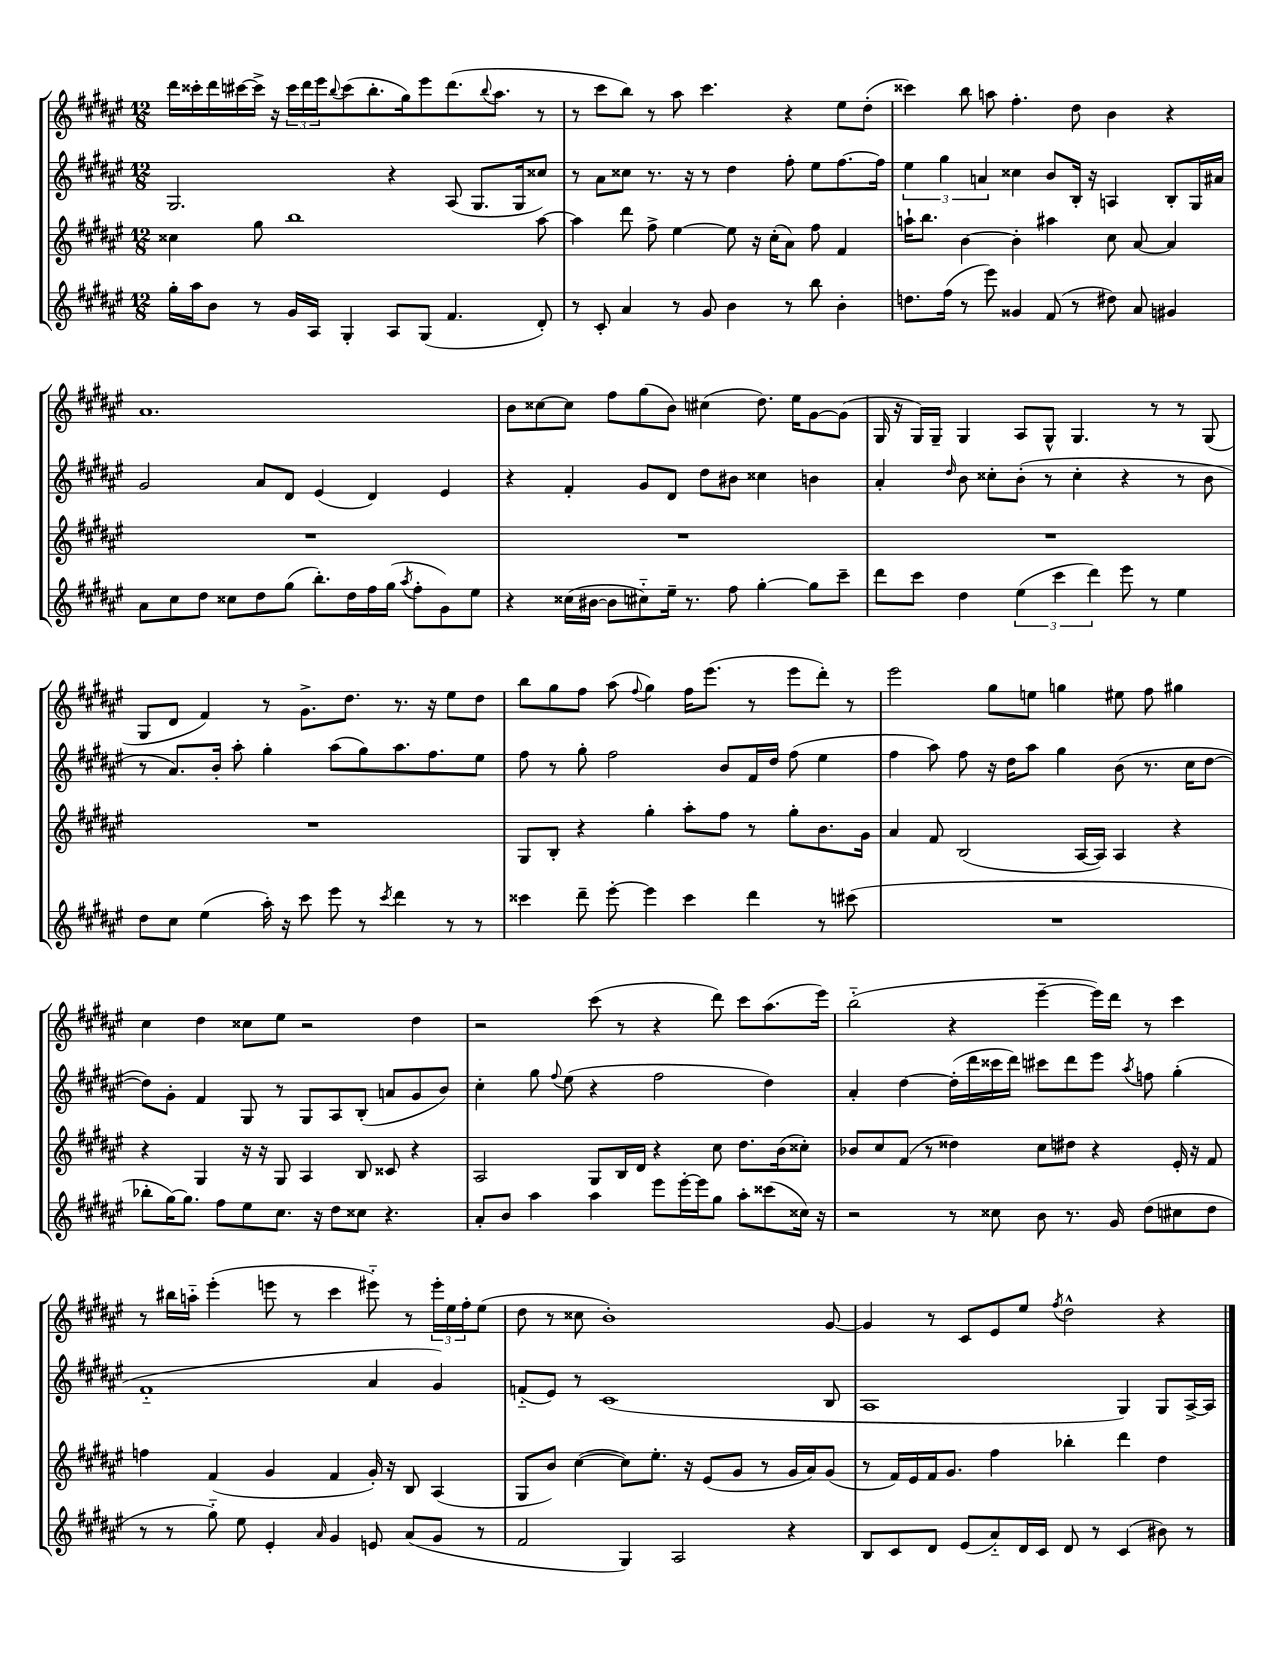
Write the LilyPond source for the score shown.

<<
\new StaffGroup <<
\new Staff = "s0" {
    \clef treble \key fis \major \numericTimeSignature \time 12/8
    dis'''16 cisis'''16-. dis'''16 cis'''16~ cis'''16-> r16 \tuplet 3/2 { cis'''16 dis'''16 eis'''16 } \appoggiatura { b''8 } cis'''8( b''8.-. gis''16) eis'''8 dis'''8.( \appoggiatura { b''8 } ais''8. r8 |
    r8 cis'''8 b''8) r8 ais''8 cis'''4. r4 eis''8 dis''8-.( |
    cisis'''4) b''8 a''8 fis''4.-. dis''8 b'4 r4 |
    ais'1. |
    b'8 cisis''8~ cisis''8 fis''8 gis''8( b'8) cis''4( dis''8.) eis''16 gis'8~ gis'8( |
    gis16 r16 gis16) gis16-- gis4 ais8 gis8-^ gis4. r8 r8 gis8( |
    gis8 dis'8 fis'4) r8 gis'8.-> dis''8. r8. r16 eis''8 dis''8 |
    b''8 gis''8 fis''8 ais''8( \appoggiatura { fis''8 } gis''4) fis''16 eis'''8.( r8 eis'''8 dis'''8-.) r8 |
    eis'''2 gis''8 e''8 g''4 eis''8 fis''8 gis''4 |
    cis''4 dis''4 cisis''8 eis''8 r2 dis''4 |
    r2 cis'''8( r8 r4 dis'''8) cis'''8 ais''8.( eis'''16) |
    b''2-_( r4 eis'''4~-- eis'''16) dis'''16 r8 cis'''4 |
    r8 bis''16 a''16-_ eis'''4-.( e'''8 r8 cis'''4 eis'''8-_) r8 \tuplet 3/2 { eis'''16-. eis''16 fis''16-. } eis''8( |
    dis''8 r8 cisis''8 b'1-.) gis'8~ |
    gis'4 r8 cis'8 eis'8 eis''8 \acciaccatura { fis''8 } dis''2-^ r4 \bar "|." |
}
\new Staff = "s1" {
    \clef treble \key fis \major \numericTimeSignature \time 12/8
    gis2. r4 ais8( gis8. gis16 cisis''8) |
    r8 ais'8 cisis''8 r8. r16 r8 dis''4 fis''8-. eis''8 fis''8.~ fis''16 |
    \tuplet 3/2 { eis''4 gis''4 a'4 } cisis''4 b'8 b16-. r16 a4 b8-. gis16 ais'16 |
    gis'2 ais'8 dis'8 eis'4( dis'4) eis'4 |
    r4 fis'4-. gis'8 dis'8 dis''8 bis'8 cisis''4 b'4 |
    ais'4-. \grace { dis''16 } b'8 cisis''8-. b'8-.( r8 cisis''4-. r4 r8 b'8 |
    r8 ais'8.) b'16-. ais''8-. gis''4-. ais''8( gis''8) ais''8. fis''8. eis''8 |
    fis''8 r8 gis''8-. fis''2 b'8 fis'16 dis''16 fis''8( eis''4 |
    fis''4 ais''8) fis''8 r16 dis''16 ais''8 gis''4 b'8( r8. cis''16 dis''8~ |
    dis''8) gis'8-. fis'4 gis8 r8 gis8 ais8 b8-.( a'8 gis'8 b'8) |
    cis''4-. gis''8 \appoggiatura { fis''8 } eis''8( r4 fis''2 dis''4) |
    ais'4-. dis''4~ dis''16-.( dis'''16 cisis'''16 dis'''16) cis'''8 dis'''8 eis'''8 \acciaccatura { ais''8 } f''8 gis''4-.( |
    fis'1-_ ais'4 gis'4) |
    f'8-_( eis'8) r8 cis'1( b8 |
    ais1 gis4) gis8 ais16~-> ais16 \bar "|." |
}
\new Staff = "s2" {
    \clef treble \key fis \major \numericTimeSignature \time 12/8
    cisis''4 gis''8 b''1 ais''8~ |
    ais''4 dis'''8 fis''8-> eis''4~ eis''8 r16 cis''16-.( ais'8) fis''8 fis'4 |
    a''16-! b''8. b'4~ b'4-. ais''4 cis''8 ais'8~ ais'4 |
    R1. |
    R1. |
    R1. |
    R1. |
    gis8 b8-. r4 gis''4-. ais''8-. fis''8 r8 gis''8-. b'8. gis'16 |
    ais'4 fis'8 b2( ais16~ ais16) ais4 r4 |
    r4 gis4 r16 r16 gis8 ais4 b8 cisis'8 r4 |
    ais2 gis8 b16 dis'16 r4 cis''8 dis''8. b'16( cisis''8-.) |
    bes'8 cis''8 fis'8( r8 disis''4) cis''8 dis''8 r4 eis'16-. r16 fis'8 |
    f''4 fis'4( gis'4 fis'4 gis'16-.) r16 b8 ais4( |
    gis8 b'8) cis''4~( cis''8) eis''8.-. r16 eis'8( gis'8 r8 gis'16 ais'16) gis'8( |
    r8 fis'16) eis'16 fis'16 gis'8. fis''4 bes''4-. dis'''4 dis''4 \bar "|." |
}
\new Staff = "s3" {
    \clef treble \key fis \major \numericTimeSignature \time 12/8
    gis''16-. ais''16 b'8 r8 gis'16 ais16 gis4-. ais8 gis8( fis'4. dis'8-.) |
    r8 cis'8-. ais'4 r8 gis'8 b'4 r8 b''8 b'4-. |
    d''8. fis''16( r8 eis'''8) gisis'4 fis'8( r8 dis''8) ais'8 gis'4 |
    ais'8 cis''8 dis''8 cisis''8 dis''8 gis''8( b''8.-.) dis''16 fis''16 gis''16( \acciaccatura { ais''8 } fis''8-. gis'8) eis''8 |
    r4 cisis''16( bis'16~ bis'8 cis''8-_) eis''16-- r8. fis''8 gis''4~-. gis''8 cis'''8-- |
    dis'''8 cis'''8 dis''4 \tuplet 3/2 { eis''4( cis'''4 dis'''4) } eis'''8 r8 eis''4 |
    dis''8 cis''8 eis''4( ais''16-.) r16 cis'''8 eis'''8 r8 \acciaccatura { cis'''8 } dis'''4 r8 r8 |
    cisis'''4 dis'''8-- eis'''8~-. eis'''4 cisis'''4 dis'''4 r8 cis'''8( |
    R1. |
    bes''8-. gis''16~) gis''8. fis''8 eis''8 cis''8. r16 dis''8 cisis''8 r4. |
    ais'8-. b'8 ais''4 ais''4 eis'''8 eis'''16~-. eis'''16 gis''8 ais''8-. cisis'''8( cisis''16) r16 |
    r2 r8 cisis''8 b'8 r8. gis'16 dis''8( cis''8 dis''8 |
    r8 r8 gis''8-_) eis''8 eis'4-. \grace { ais'16 } gis'4 e'8 ais'8( gis'8 r8 |
    fis'2 gis4) ais2 r4 |
    b8 cis'8 dis'8 eis'8( ais'8-_) dis'16 cis'16 dis'8 r8 cis'4( bis'8) r8 \bar "|." |
}
>>
>>
\layout { \context { \Score \remove "Bar_number_engraver" } }
